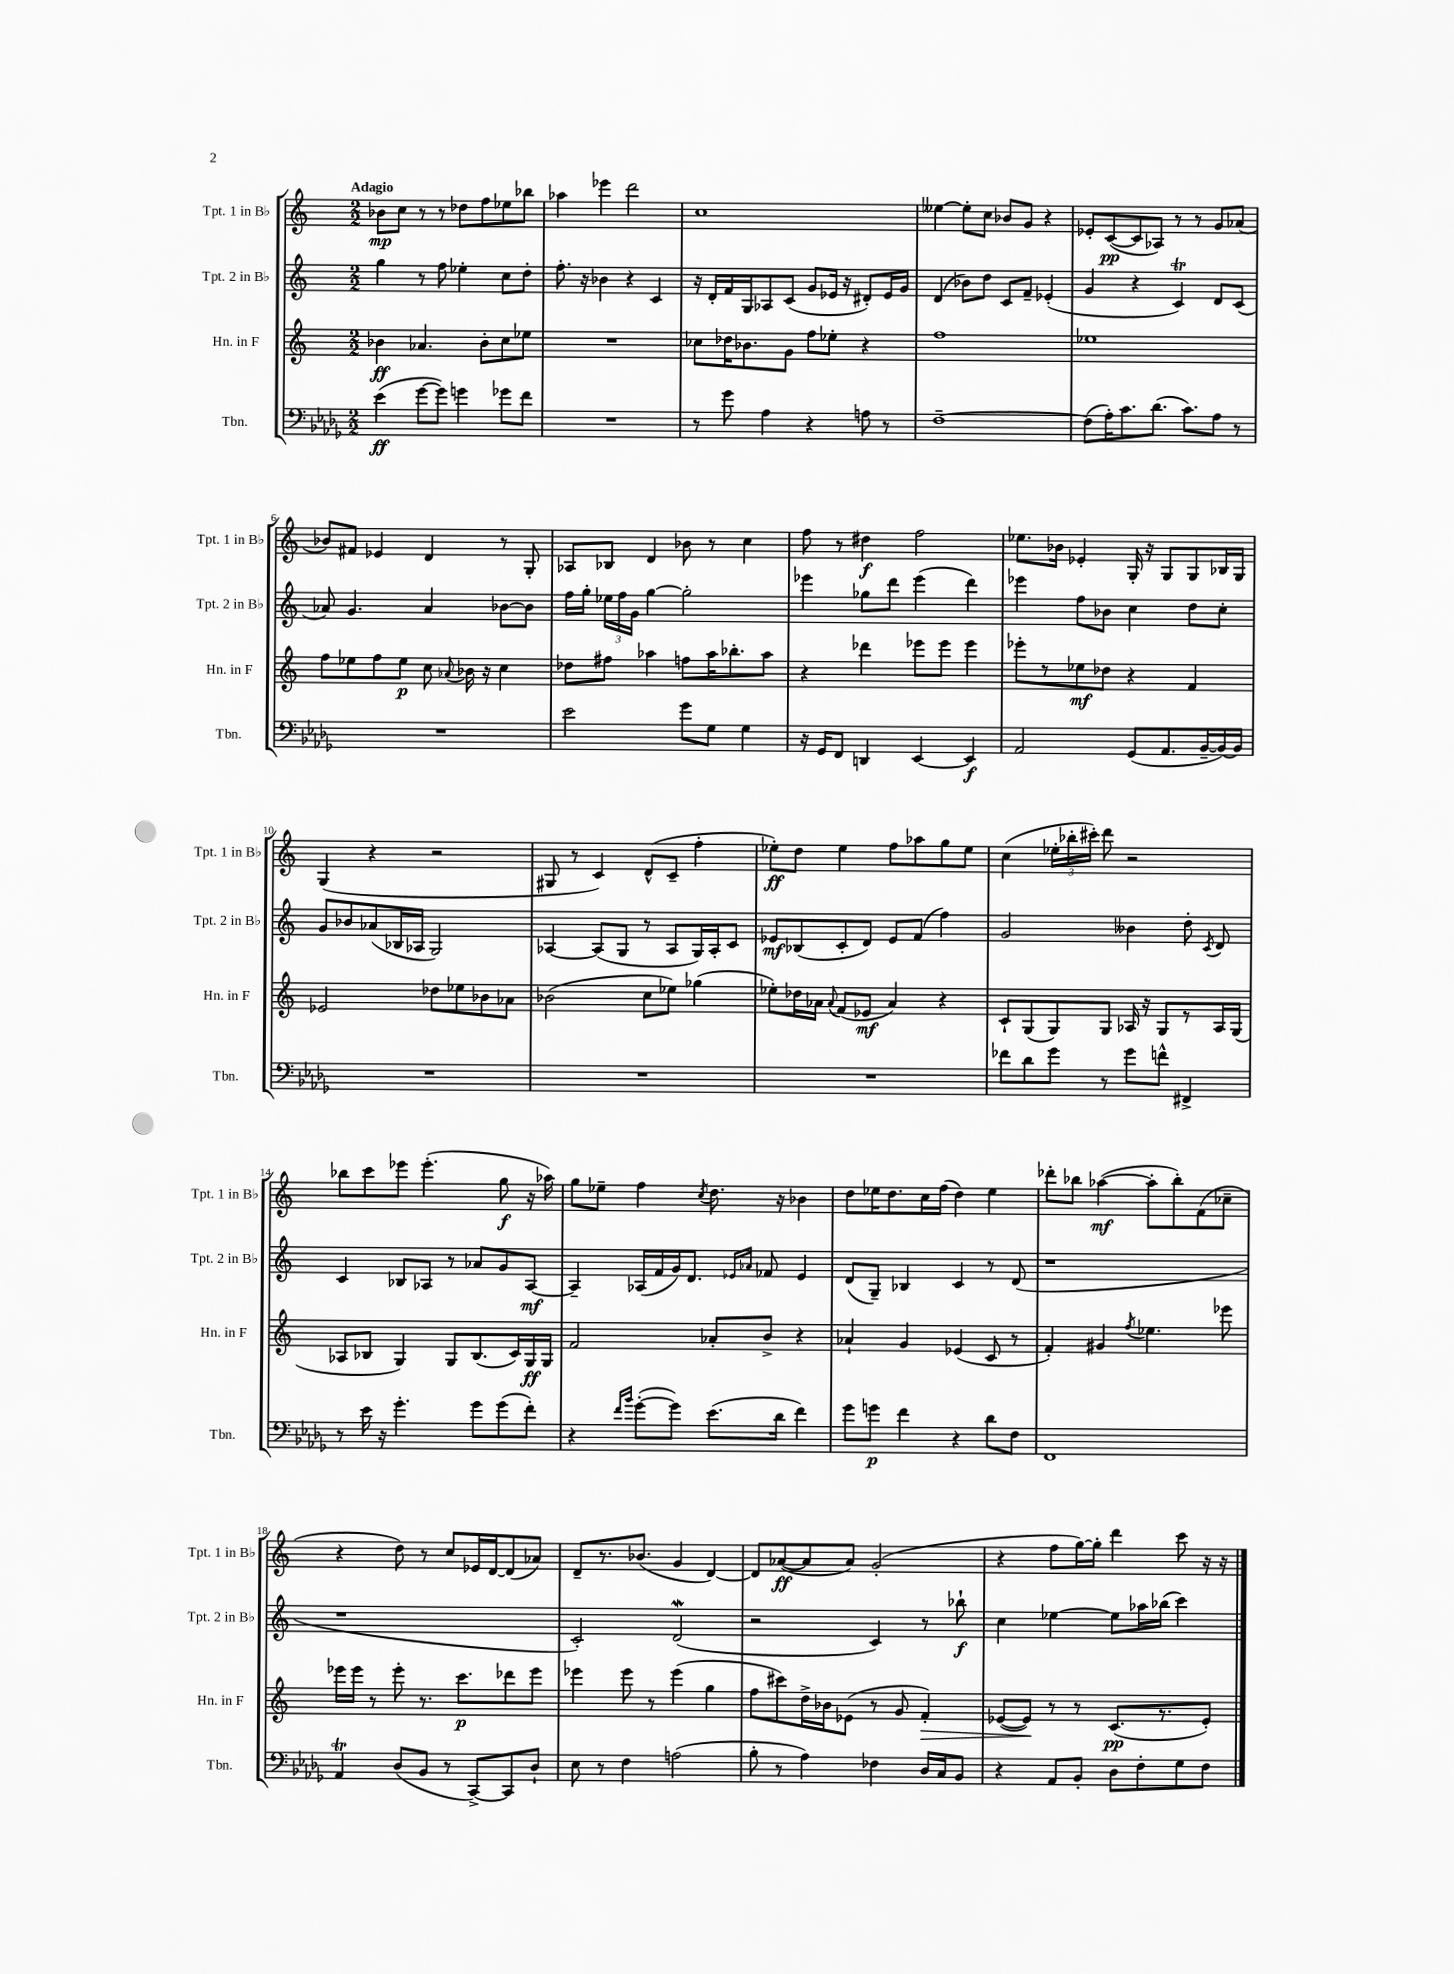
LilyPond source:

<<
\new StaffGroup <<
\new Staff = "s0" \with { instrumentName = "Tpt. 1 in Bb" shortInstrumentName = "Tpt. 1 in Bb" } {
    \clef treble \key c \major \numericTimeSignature \time 2/2 \tempo "Adagio"
    \autoBeamOff bes'8[\mp c''8] r8 r8 des''8[ f''8 ees''8 bes''8] |
    aes''4 ees'''4 d'''2 |
    c''1 |
    eeses''4~ eeses''8[-. c''8] bes'8[ g'8] r4 |
    ees'8[-. c'8~\pp( c'8 aes8]) r8 r8 g'8[ aes'8]( |
    bes'8[) fis'8] ees'4 d'4 r8 g8-. |
    aes8[ bes8] d'4 bes'8 r8 c''4 |
    f''8 r8 dis''4\f f''2 |
    ees''8.[ bes'16] ees'4-. g16-. r16 g8[ g8 bes16 g16] |
    g4( r4 r2 |
    gis8 r8 c'4) d'8[-^( c'8]-- f''4-. |
    ees''8[-.\ff) d''8] ees''4 f''8[ aes''8 g''8 ees''8] |
    c''4( \tuplet 3/2 { ees''16[-. bes''16-. cis'''16]-.) } d'''8 r2 |
    bes''8[ c'''8 ees'''8] ees'''4.-.( g''8\f r16 aes''16) |
    g''8[ ees''8]-- f''4 \acciaccatura { c''8 } d''8. r16 bes'4 |
    d''8[ ees''16 d''8. c''16 f''16]( d''4) ees''4 |
    des'''8[-. bes''8] aes''4~\mf( aes''8[-. bes''8-.) f'8( ces''8]-- |
    r4 d''8) r8 c''8[ ees'16 d'16~ d'8( aes'8]) |
    d'8[-- r8. bes'8.]( g'4 d'4~) |
    d'8[ aes'8~\ff( aes'8 aes'8]) g'2-.( |
    r4 f''8[ g''16~) g''16]-. d'''4 c'''8 r16 r16 \bar "|." |
}
\new Staff = "s1" \with { instrumentName = "Tpt. 2 in Bb" shortInstrumentName = "Tpt. 2 in Bb" } {
    \clef treble \key c \major \numericTimeSignature \time 2/2
    \autoBeamOff g''4 r8 f''8 ees''4-. c''8[ d''8]-. |
    f''8.-. r16 bes'4 r4 c'4 |
    r16 d'16[-. f'16 g16 aes8 c'8]( g'8[ ees'16] r16 dis'8[-.) ees'16 g'16] |
    d'4( bes'8[) d''8] c'8[ f'8]-- ees'4-.( |
    g'4 r4 c'4\trill) d'8[ c'8]( |
    aes'8) g'4. aes'4 bes'8[~ bes'8] |
    f''16[ g''16]-. \tuplet 3/2 { ees''16[ f''16 g'16] } g''4~ g''2-. |
    ees'''4 ges''8[ d'''8] ees'''4( d'''4) |
    ees'''4 f''8[ bes'8] c''4 d''8[ c''8]-. |
    g'8[ bes'8 aes'8( bes16 aes16] g2) |
    aes4~ aes8[( g8] r8 aes8[ g16) aes16-. c'8] |
    ees'8[\mf bes8( c'8-. d'8]) ees'8[ f'8]( f''4) |
    g'2 beses'4 d''8-. \acciaccatura { c'8 } d'8 |
    c'4 bes8[ aes8] r8 aes'8[ g'8 aes8]~\mf |
    aes4-- aes16[( f'16 g'16) d'8.] \grace { ees'16[ aes'16] } fes'8 ees'4 |
    d'8[( g8]--) bes4 c'4 r8 d'8( |
    r1 |
    r1 |
    c'2-.) d'2\mordent( |
    r2 c'4) r8 bes''8-!\f |
    c''4 ees''4~ ees''8[ aes''16 bes''16]( c'''4) \bar "|." |
}
\new Staff = "s2" \with { instrumentName = "Hn. in F" shortInstrumentName = "Hn. in F" } {
    \clef treble \key c \major \numericTimeSignature \time 2/2
    \autoBeamOff bes'4\ff aes'4. bes'8[-. c''8 ees''8] |
    R1 |
    ces''8[ des''16 bes'8. g'8] f''8[ ees''8]-. r4 |
    f''1 |
    ees''1 |
    f''8[ ees''8 f''8 ees''8]\p c''8 \appoggiatura { aes'8 } bes'16 r16 c''4 |
    des''8[ fis''8] aes''4 f''8[ aes''16 bes''8.-. aes''8] |
    r4 des'''4 ees'''8[ ees'''8] ees'''4 |
    ees'''8[-. r8 ees''8\mf des''8] r4 f'4 |
    ees'2 des''8[ ees''8 bes'8 aes'8] |
    bes'2( c''8[ ees''8]) ges''4( |
    ees''8[-.) des''16 aes'16] \appoggiatura { aes'8 } f'8[( ees'8]\mf aes'4) r4 |
    c'8[-! g8( g8) g8] aes16 r16 g8[ r8 aes16 g16]( |
    aes8[ bes8] g4) g8[ bes8.( c'16) g16\ff g16] |
    f'2 aes'8[-. b'8]-> r4 |
    aes'4-! g'4 ees'4( c'8 r8 |
    f'4-.) gis'4 \acciaccatura { f''8 } ees''4. ees'''8 |
    ees'''16[ ees'''16] r8 ees'''8-. r8. c'''8.[\p des'''8 ees'''8] |
    ees'''4 ees'''8 r8 ees'''4( g''4 |
    f''8[ cis'''8) d''16-> bes'16 ees'8]( r8 g'8 f'4-.\>) |
    ees'8[~( ees'8]\!) r8 r8 c'8.[\pp( r8. ees'8]-.) \bar "|." |
}
\new Staff = "s3" \with { instrumentName = "Tbn." shortInstrumentName = "Tbn." } {
    \clef bass \key des \major \numericTimeSignature \time 2/2
    \autoBeamOff ees'4\ff( ges'8[~ ges'8]) g'4 ges'8[ f'8] |
    R1 |
    r8 ges'8 aes4 r4 a8 r8 |
    f1~-- |
    f8[( aes16-.) c'8. des'8.]( c'8.[) aes8] r8 |
    R1 |
    ees'2 ges'8[ ges8] ges4 |
    r16 ges,16[ f,8] d,4 ees,4~ ees,4\f |
    aes,2 ges,8[( aes,8. bes,16~-- bes,16~) bes,16] |
    R1 |
    R1 |
    R1 |
    fes'8[ des'8 ges'8] r8 ges'8[ f'8]-^ fis,4-> |
    r8 ees'16 r16 ges'4.-. ges'8[ ges'8( f'8]-.) |
    r4 \grace { f'16[ bes'16] } ges'8[~-.( ges'8]) ees'8.[( des'16] f'4) |
    ges'8[ g'8]\p f'4 r4 des'8[ f8] |
    f,1 |
    aes,4\trill des8[( bes,8] r8 c,8[~->) c,8 des8]-! |
    ees8 r8 f4 a2( |
    bes8-. r8 aes4) fes4 des16[ c16 bes,8] |
    r4 aes,8[ bes,8]-. des8[ f8-. ges8 f8] \bar "|." |
}
>>
>>
